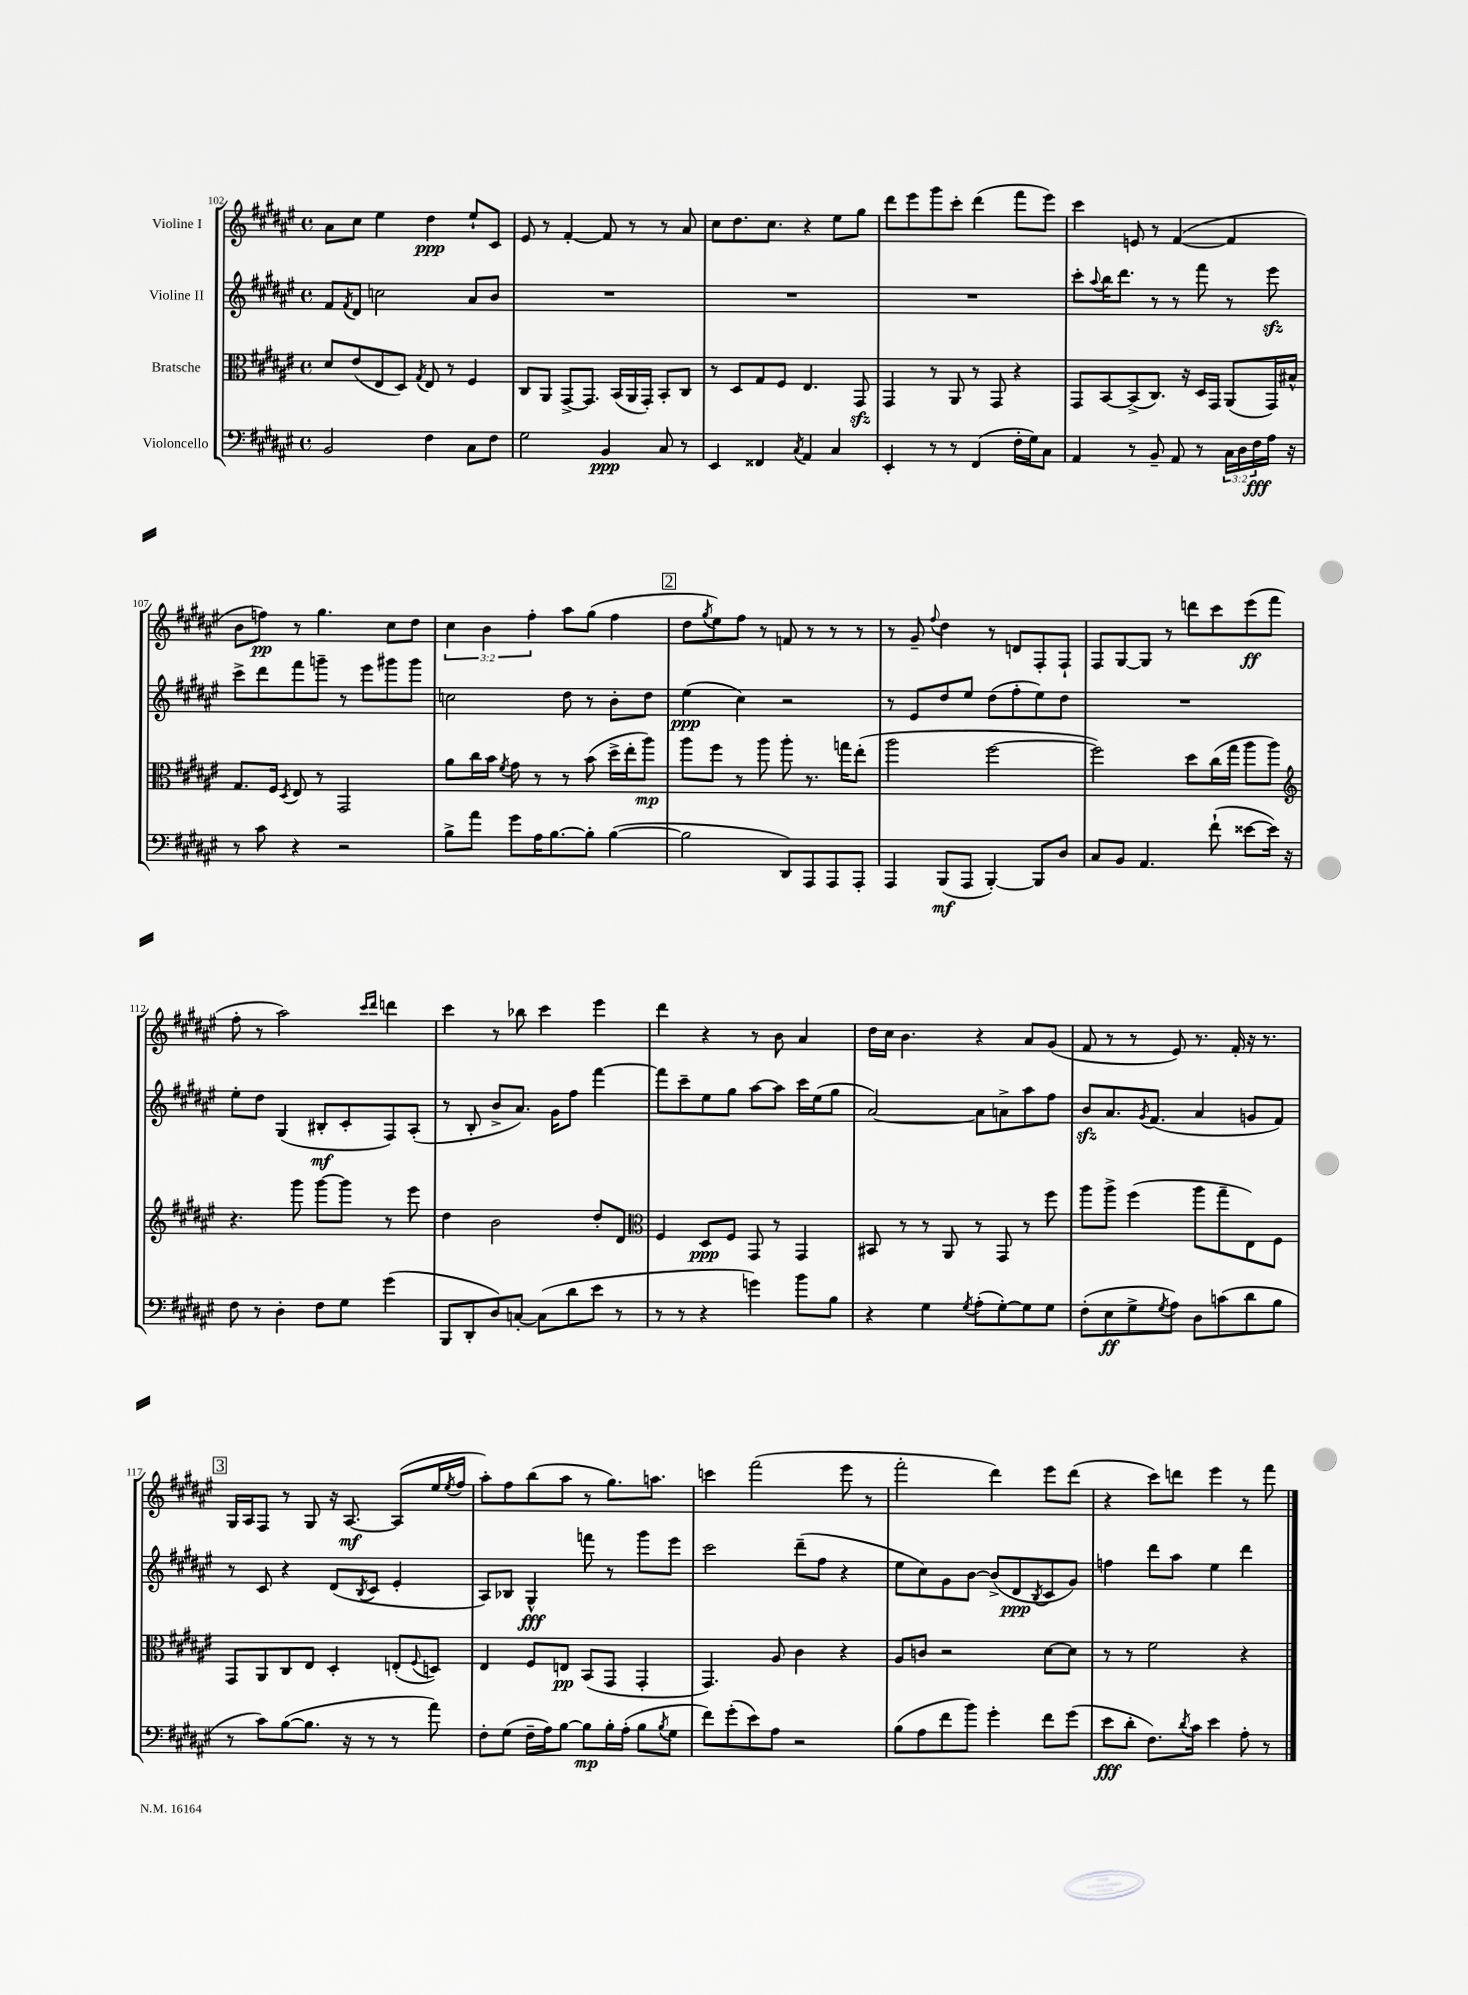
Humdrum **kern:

**kern	**kern	**kern	**kern
*staff4	*staff3	*staff2	*staff1
*clefF4	*clefC3	*clefG2	*clefG2
*k[f#c#g#d#a#e#]	*k[f#c#g#d#a#e#]	*k[f#c#g#d#a#e#]	*k[f#c#g#d#a#e#]
*M4/4	*M4/4	*M4/4	*M4/4
*met(c)	*met(c)	*met(c)	*met(c)
2BB	8d#	8f#	8a#
.	.	8qf#	.
.	(8e#	8d#	8cc#
.	8E#	2cc	4ee#
.	8D#)	.	.
.	8qG#	.	.
4F#	8E#	.	4dd#
.	8r	.	.
8C#	4F#	8a#	8ee#`
8F#	.	8b	8c#
=	=	=	=
2G#	8C#	1r	8e#
.	8AA#	.	8r
.	[8GG#^	.	[4f#'
.	8.GG#]	.	.
4BB	.	.	8f#]
.	(16BB	.	.
.	16AA#	.	8r
.	16GG#')	.	.
8C#	8BB'	.	8r
8r	8C#	.	8a#
=	=	=	=
4EE#	8r	1r	8cc#
.	8D#	.	8.dd#
4FF##	8G#	.	.
.	.	.	8.cc#
.	8F#	.	.
8qC#	.	.	.
4AA#	4.E#	.	4r
4C#	.	.	8ee#
.	8GG#	.	8gg#
=	=	=	=
4EE#'	4GG#	1r	8ddd#
.	.	.	8eee#
8r	8r	.	8ggg#
8r	8AA#	.	8ccc#'
(4FF#	8r	.	(4ddd#
.	8GG#	.	.
16F#'	4r	.	8fff#
16G#)	.	.	.
8C#	.	.	8eee#)
=	=	=	=
4AA#	8GG#	8ccc#'	4ccc#
.	.	8qqaa#	.
.	[8BB	16bb	.
.	.	8.ddd#	.
8r	(8BB^]	.	8e
8BB~	8.C#)	8r	8r
8AA#	.	8r	([4f#
.	16r	.	.
8r	16D#	8fff#	.
.	16GG#	.	.
24C#	(8AA#	8r	4f#]
24D#	.	.	.
24F#	.	.	.
16A#	16GG#)	8eee#	.
16r	16B#^^	.	.
=	=	=	=
8r	8.G#	8ccc#^	8b
8c#	.	8ddd#	8ff)
.	16F#	.	.
.	8qD#	.	.
4r	8E#	8fff#	8r
.	8r	8ggg~	4.gg#
2r	2GG#	8r	.
.	.	8eee#	.
.	.	8ggg#	8cc#
.	.	8ggg#	8dd#
=	=	=	=
8B^	8a#	2cc	6cc#
8a#	16cc#	.	.
.	.	.	6b
.	16b	.	.
.	8qf#	.	.
8g#	8g#	.	.
.	.	.	6ff#'
16A#	8r	.	.
[8.B	.	.	.
.	8r	8dd#	8aa#
8B']	(8b	8r	(8gg#
([4B	16dd#^	8b'	4ff#
.	16ee#'	.	.
.	8aa#)	8dd#	.
=	=	=	=
2B]	8aa#	(4ee#	8dd#
.	.	.	8qgg#
.	8ff#	.	8ee#)
.	8r	4cc#)	8ff#
.	8aa#	.	8r
8DD#)	8aa#'	2r	8f
8AAA#	8.r	.	8r
8AAA#	.	.	8r
.	16gg	.	.
8AAA#'	(8ee#'	.	8r
=	=	=	=
4AAA#	2aa#	8r	8r
.	.	8e#	8g#~
.	.	.	8qqff#
(8BBB	.	8dd#	4dd#
8AAA#	.	8ee#	.
[4BBB')	[2ff#	(8dd#	8r
.	.	8ff#'	8d
8BBB]	.	8ee#)	8F#'
8D#	.	8dd#	8F#`
=	=	=	=
8C#	2ff#])	1r	8F#
8BB	.	.	[8G#
4.AA#	.	.	8G#]
.	.	.	8r
.	8dd#	.	8ddd
(8f#`	(16cc#	.	8ccc#
.	16gg#	.	.
[8e##	8aa#	.	(8eee#
16e##])	8aa#)	.	8fff#
16r	.	.	.
=	=	=	=
*	*clefG2	*	*
8F#	4.r	8ee#'	8ff#'
8r	.	8dd#	8r
4D#'	.	(4G#	2aa#)
.	8ggg#	.	.
8F#	[8ggg#	8B#'	.
8G#	8ggg#]	8c#'	.
.	.	.	16qqccc#
.	.	.	16qqddd#
(4g#	8r	8F#)	4ddd
.	8eee#	(8A#'	.
=	=	=	=
8BBB	4dd#	8r	4ccc#
8DD#'	.	8B'	.
8D#)	2b	8b^	8r
[8C'	.	8.a#)	8bb-
(8C]	.	.	4ccc#
.	.	16g#	.
8d#	.	8ff#	.
8e#	8dd#'	[4fff#	4eee#
8r	8d#	.	.
=	=	=	=
*	*clefC3	*	*
8r	4F#	8fff#]	4ddd#
8r	.	8ccc#~	.
4r	8D#	8ee#	4r
.	8F#	8gg#	.
4g)	8GG#	[8aa#	8r
.	8r	8aa#]	8b
8b	4GG#	16ccc#	4a#
.	.	(16ee#	.
8B	.	8gg#	.
=	=	=	=
4r	8BB#	[2a#)	16dd#
.	.	.	16cc#
.	8r	.	4.b
4G#	8r	.	.
.	8AA#	.	.
8qG#	.	.	.
(8A#'	8r	8a#]	4r
[8G#')	8GG#	8a^	.
8G#]	8r	8aa#	8a#
8G#	8ff#	8ff#	(8g#
=	=	=	=
(8F#'	8aa#	8b	8f#
8E#	8aa#^	8.a#	8r
8G#^	(4ff#	.	8r
.	.	8qg#	.
.	.	(8.f#	.
8qG#	.	.	.
8A#)	.	.	8e#)
8D#	8aa#	4a#	8.r
(8c	8gg#~	.	.
.	.	.	16f#'
8d#	8E#)	8g	16r
.	.	.	8.r
8B	8F#	8f#)	.
=	=	=	=
8r	8GG#	8r	16G#
.	.	.	16A#
8c#)	8AA#	8c#	8F#
([8B	8C#	4r	8r
8.B]	8E#	.	8G#
.	4D#'	(8d#	16r
16r	.	.	[8.A#
.	.	8qB	.
8r	.	8c#	.
8r	(8E'	4e#'	(8A#]
.	8qqF#	.	.
8a#)	8D)	.	16ee#
.	.	.	8qee#
.	.	.	16ff#
=	=	=	=
8F#'	4E#	8A#)	8aa#')
(8G#	.	8B-	8ff#
16F#~	8F#	4G#^^	(8bb
16A#)	.	.	.
[8B	8E	.	8aa#
8B]	(8BB	8fff	8r
16B'	8GG#	8r	8.gg#)
(16A#'	.	.	.
8B	4GG#'	8ggg#	.
.	.	.	8.aa
8qB	.	.	.
8G#	.	8eee#	.
=	=	=	=
8f#)	4.GG#)	2ccc#	4ccc
(8g#'	.	.	.
8e#)	.	.	(2fff#
8A#	8A#	.	.
2r	4c#	(8ddd#~	.
.	.	8ff#	.
.	4r	4r	8eee#
.	.	.	8r
=	=	=	=
(8B	8A#	8ee#	2fff#'
8A#	8c	8cc#)	.
8f#	2r	8g#	.
8b)	.	[8b	.
4g#'	.	(8b^]	4ddd#)
.	.	8d#	.
.	.	8qB	.
8f#	[8d#	8c#	8eee#
(8g#	8d#]	8g#)	(8ddd#
=	=	=	=
8e#	8r	4ff	4r
8d#'	8r	.	.
8.F#)	2f#	8ddd#	8ccc#)
.	.	8aa#	8ddd
8qd#	.	.	.
16c#	.	.	.
4e#	.	4ee#	4eee#
8A#'	4r	4ddd#	8r
8r	.	.	8fff#
==	==	==	==
*-	*-	*-	*-
